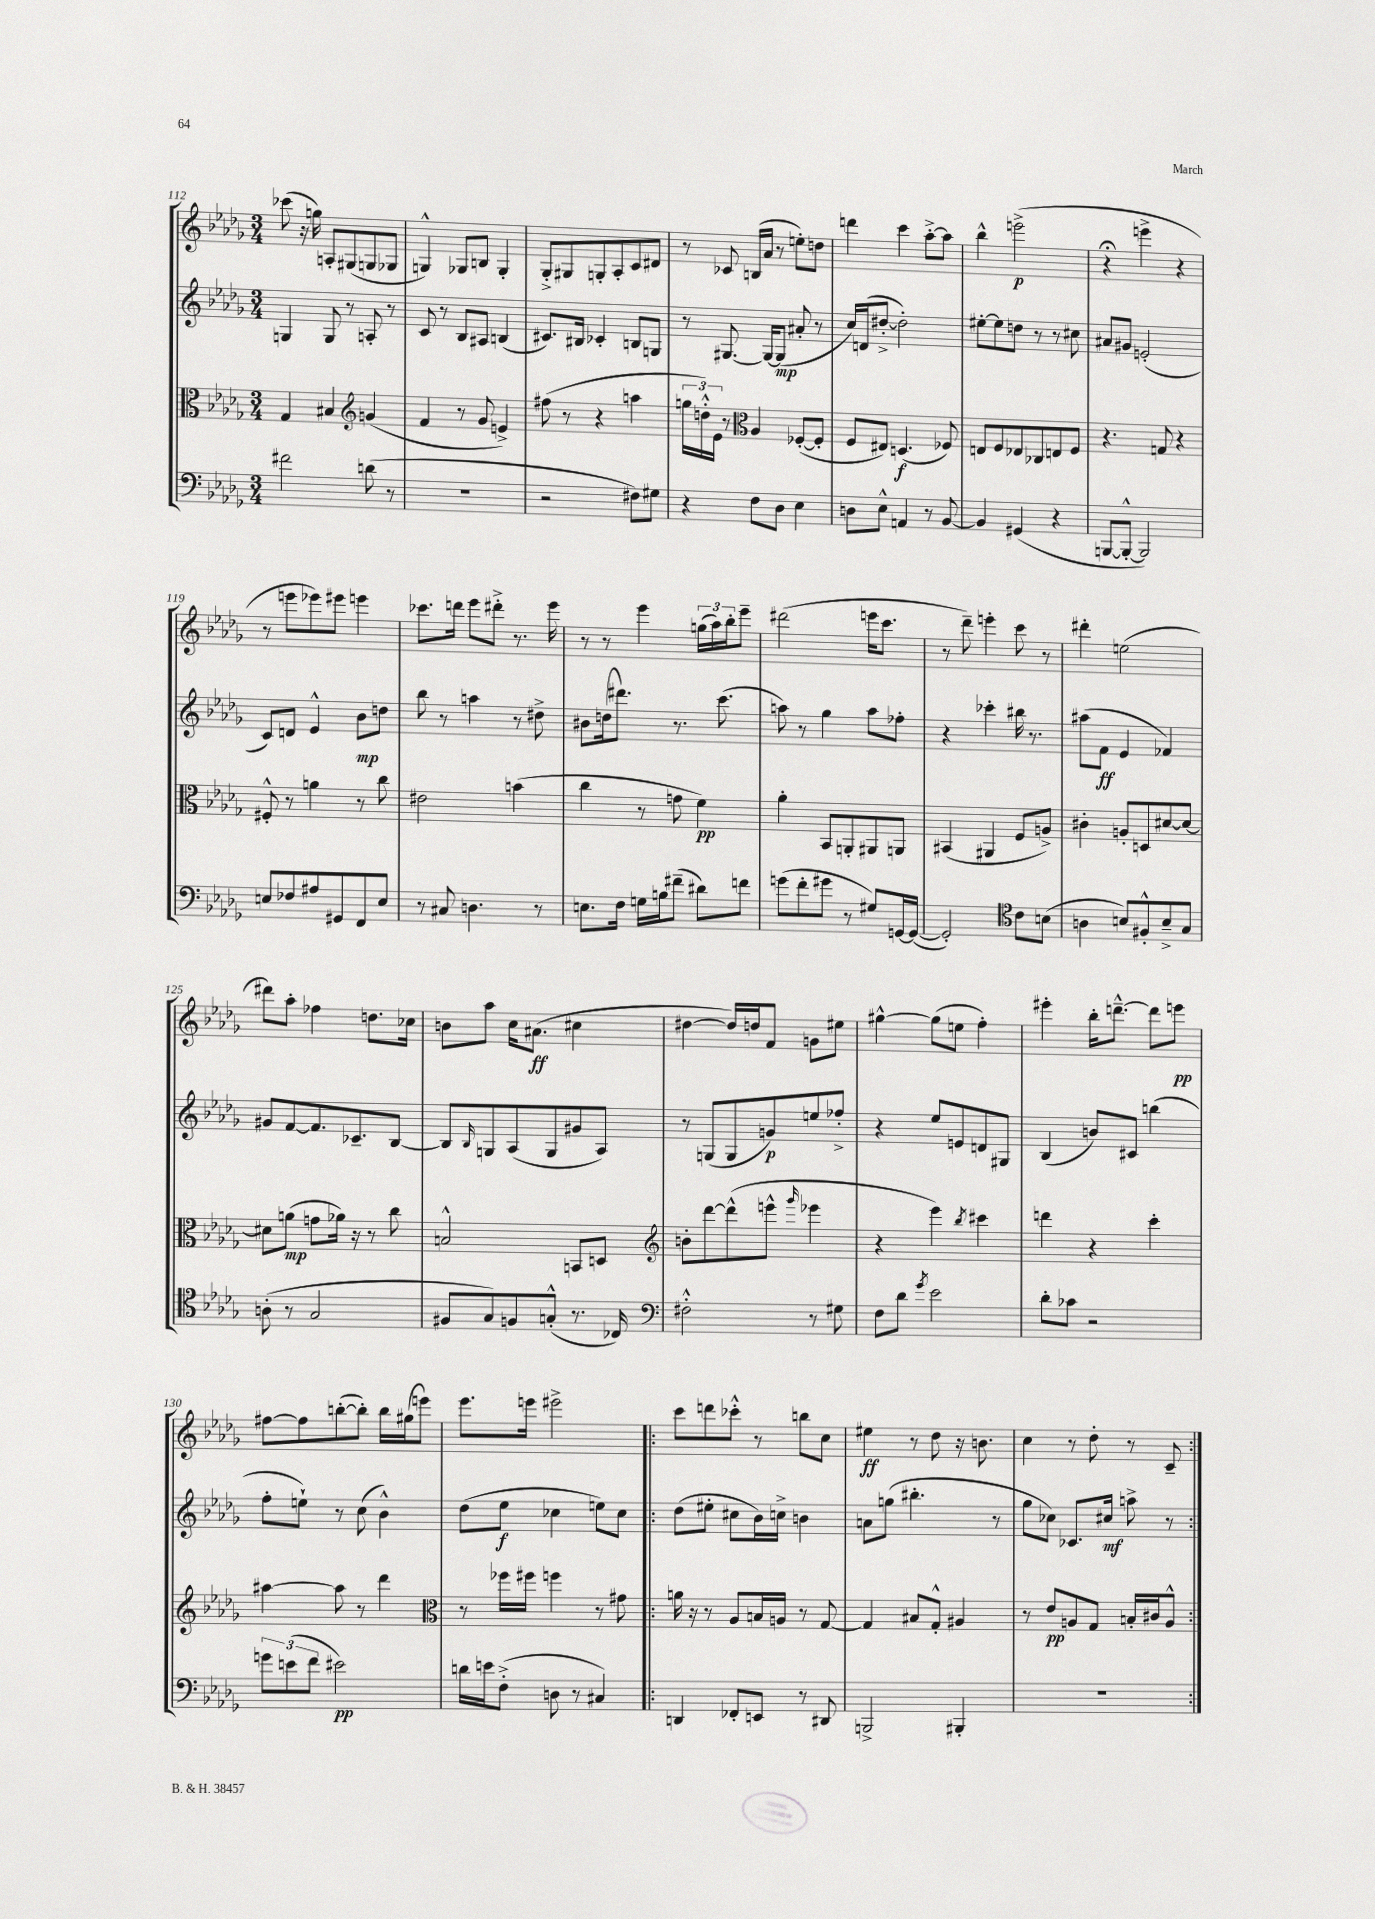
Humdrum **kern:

**kern	**kern	**kern	**kern
*staff4	*staff3	*staff2	*staff1
*clefF4	*clefC3	*clefG2	*clefG2
*k[b-e-a-d-g-]	*k[b-e-a-d-g-]	*k[b-e-a-d-g-]	*k[b-e-a-d-g-]
*M3/4	*M3/4	*M3/4	*M3/4
2f#	4G-	4G	(8ccc-
.	.	.	16r
.	.	.	16gg)
.	4B#	8G	8A'
.	.	8r	(8G#
*	*clefG2	*	*
(8d	(4g	8A'	8G
8r	.	8r	8G-
=	=	=	=
2.r	4f	8c	4G^^)
.	.	8r	.
.	8r	8B-	8G-
.	8g-	8A#	8B
.	4e^)	(4B	4G-'
=	=	=	=
2r	(8ff#	8.c#)	8G-'^
.	8r	.	8G#
.	.	16B#	.
.	4r	4c-'	8G'
.	.	.	8A-'
8F#)	4aa	8B	8c
8G#	.	8G	8d#
=	=	=	=
4r	24gg	8r	8r
.	24dd'^^)	.	.
.	24e-	.	.
.	8r	[8.G#	8c-
*	*clefC3	*	*
8F	4A-	.	(16B
.	.	16G#_	16a-
8D-	.	(8G#]	8r
4E-	([8F-'	8a#'	8ee')
.	8F-']	8r	8dd
=	=	=	=
8D	8F	16cc)	4ddd
.	.	(16d	.
8E-^^	8E#)	[8dd#'^	.
4AA	(4.D	2dd#'])	4ccc
8r	.	.	[8aa-'^
[8BB-	8F-)	.	8aa-]
=	=	=	=
4BB-]	8E	[8ee#'	4bb-^^
.	8F	8ee#]	.
(4GG#	8E-	8dd	(2eee^
.	8C-	8r	.
4r	8E	8r	.
.	8F	8cc#	.
=	=	=	=
[8BBB	4.r	8a#	4r;
8BBB'^^_	.	8g#	.
2BBB])	.	(2e'	4eee^
.	8G	.	.
.	4r	.	4r
=	=	=	=
8E	8F#'^^	8c)	8r
8F-	8r	8d	8eee
8A#	4a	4e-^^	8eee-)
8GG#	.	.	8eee#
8FF	8r	8b-	4eee
8E	8cc	8dd	.
=	=	=	=
8r	2e#	8bb-	8.ccc-
8C#	.	8r	.
.	.	.	16ddd
4.D	.	4aa	8eee-
.	.	.	8ddd#'^
.	(4b	8r	8.r
8r	.	8dd#^	.
.	.	.	16eee-
=	=	=	=
8.E	4cc	8b#	8r
.	.	(16dd	8r
16F	.	8.ddd#)	.
16G	8r	.	4eee-
16B	.	.	.
(8f#~	8g	8.r	.
8d#)	4f)	.	(24gg
.	.	.	24aa-)
.	.	(8.ccc	.
.	.	.	24bb-'
8f	.	.	8eee-~
=	=	=	=
(8g	4a-'	8aa)	(2ddd#
8f'	.	8r	.
8g#	8BB-	4gg-	.
8r	8AA'	.	.
8G#)	8AA#	8aa	16eee
.	.	.	8.ccc
[16GG	8AA	8ff-'	.
(16GG_	.	.	.
=	=	=	=
2GG'])	(4BB#	4r	8r
.	.	.	8ddd-~)
.	4AA#	4ccc-'	4eee'
*clefC4	*	*	*
8c	8F	16bb#	8ccc
.	.	8.r	.
(8B	8A^)	.	8r
=	=	=	=
4A	4c#'	(8aa#	4ddd#'
.	.	8f	.
8B)	8A'	4e-	(2ee
8F#'^^	8D	.	.
8B~^	[8d#	4f-)	.
8G-	8d#_	.	.
=	=	=	=
(8A'	8d#]	8g#	8ddd#)
8r	(8a	[8f	8aa-'
2G-	8g	8.f]	4ff-
.	16a-)	.	.
.	16r	8.c-~	.
.	8r	.	8.dd
.	8cc	[8B-	.
.	.	.	16cc-
=	=	=	=
8F#	2B^^	8B-]	8b
.	.	16qqB-	.
8G-)	.	8G	8aa-
8F	.	(8A-	16cc
.	.	.	(8.a#
(8G'^^	.	8G	.
8.r	8BB	8g#	4cc#
.	8D	8A-)	.
16C-)	.	.	.
=	=	=	=
*clefF4	*clefG2	*	*
2F#'^^	8b'	8r	[4dd#
.	[8ddd-	(8G	.
.	(8ddd-^^]	8G	16dd#])
.	.	.	16dd
.	8eee^^	8g)	8f
.	16qqggg-	.	.
8r	4eee-	8ee	8g
8G#	.	8ff-'^	8ee#
=	=	=	=
8F	4r	4r	[4gg#^^
8d-	.	.	.
8qg-	.	.	.
2e-	4eee-)	8ee-	(8gg#]
.	.	8e	8ee
.	8qbb-	.	.
.	4ccc#	8d	4ff')
.	.	8G#	.
=	=	=	=
8d-'	4ddd	(4B-	4eee#'
8c-	.	.	.
2r	4r	8b)	16bb-'
.	.	.	[8.ddd~^^
.	.	8c#	.
.	4ccc'	(4bb	8ddd]
.	.	.	8eee
=	=	=	=
12g	[4aa#	8ff'	[8ff#
(12e	.	.	.
.	.	8ee`)	8ff#]
12f	.	.	.
2e#)	8aa#]	8r	([8bb'
.	8r	(8cc	8bb'])
.	4ddd-	4b-^^)	16bb
.	.	.	(16gg#
.	.	.	8eee)
=	=	=	=
*	*clefC3	*	*
16d	8r	(8dd-	8.eee-
16e	.	.	.
(8F'^	16ff-	8ee-	.
.	16ff#	.	16eee
8D	4ff	4cc-	2eee#^
8r	.	.	.
4C#)	8r	8ee)	.
.	8g#	8cc-	.
=!|:	=!|:	=!|:	=!|:
4DD	16a	(8dd-	8ccc
.	16r	.	.
.	8r	8ee#'	8ddd
8FF-'	8A-	8cc#	8ccc-'^^
8EE	16B	16b-)	8r
.	16A	16cc^	.
8r	8r	4b	8bb
8DD#	[8G-	.	8cc
=	=	=	=
2BBB^	4G-]	8a	4ee#
.	.	(8gg	.
.	8B#	4.bb#'	8r
.	8G-'^^	.	8dd-
4BBB#'	4A#	.	16r
.	.	.	8.b
.	.	8r	.
=	=	=	=
2.r	8r	8gg-	4cc
.	8e-	8cc-)	.
.	8A	8.c-	8r
.	8G-	.	8dd-'
.	.	16cc#	.
.	16B'	8aa^	8r
.	16c#	.	.
.	8A^^	8r	8c~
==:|!	==:|!	==:|!	==:|!
*-	*-	*-	*-
